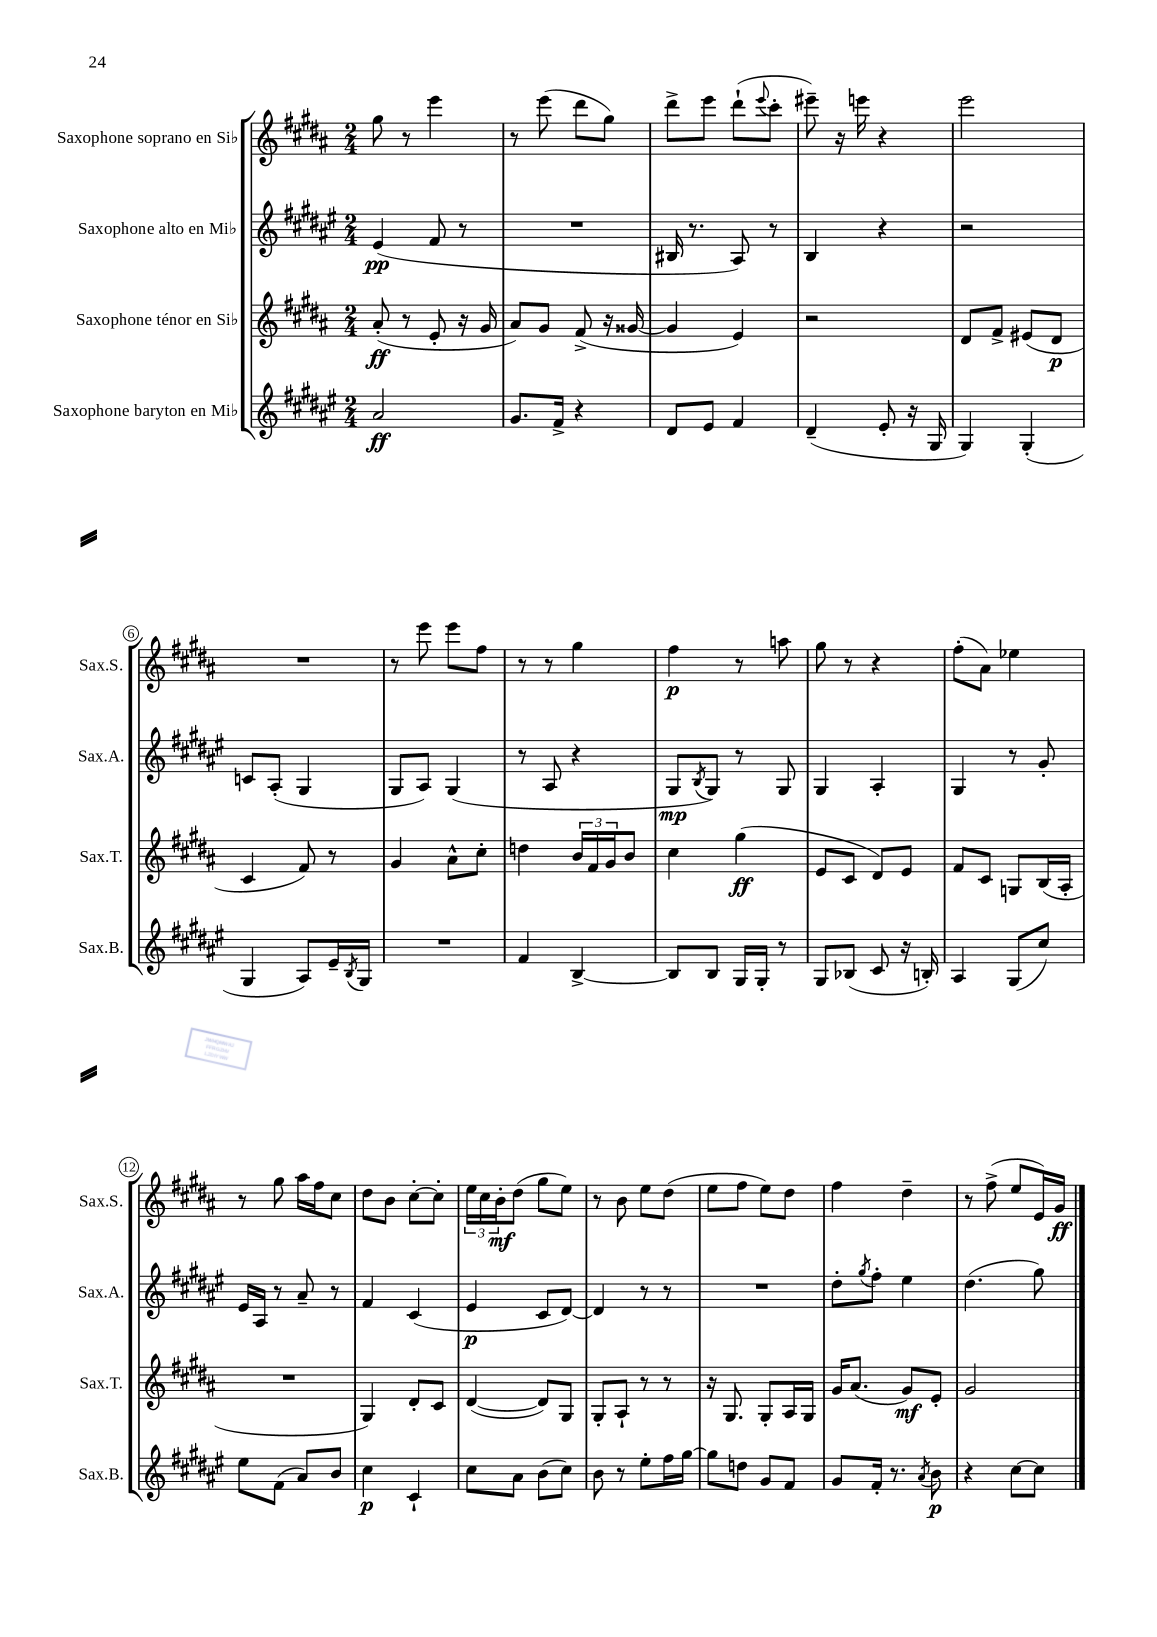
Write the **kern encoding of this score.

**kern	**kern	**kern	**kern
*staff4	*staff3	*staff2	*staff1
*clefG2	*clefG2	*clefG2	*clefG2
*k[f#c#g#d#a#e#]	*k[f#c#g#d#a#]	*k[f#c#g#d#a#e#]	*k[f#c#g#d#a#]
*M2/4	*M2/4	*M2/4	*M2/4
2a#/	(8a#'/	(4e#/	8gg#\
.	8r	.	8r
.	8e'/	8f#/	4eee\
.	16r	8r	.
.	16g#/	.	.
=	=	=	=
8.g#/L	8a#/L)	2r	8r
.	8g#/J	.	(8eee\
16f#^/Jk	.	.	.
4r	(8f#^/	.	8ddd#\L
.	16r	.	8gg#\J)
.	[16g##/	.	.
=	=	=	=
8d#/L	4g##/]	16B#/	8ddd#^\L
.	.	8.r	.
8e#/J	.	.	8eee\J
4f#/	4e/)	8A#/)	(8ddd#`\L
.	.	.	8qqeee/
.	.	8r	8ccc#'\J
=	=	=	=
(4d#~/	2r	4B/	8eee#~\)
.	.	.	16r
.	.	.	16eee\
8e#'/	.	4r	4r
16r	.	.	.
16G#/	.	.	.
=	=	=	=
4G#/)	8d#/L	2r	2eee\
.	8f#^/J	.	.
(4G#'/	(8e#/L	.	.
.	8d#/J	.	.
=	=	=	=
4G#/	4c#/	8c/L	2r
.	.	(8A#'/J	.
8A#/L)	8f#/)	4G#/	.
16e#~/L	8r	.	.
8qB/	.	.	.
16G#/JJ	.	.	.
=	=	=	=
2r	4g#/	8G#/L	8r
.	.	8A#/J)	8eee\
.	8a#^^\L	(4G#/	8eee\L
.	8cc#'\J	.	8ff#\J
=	=	=	=
4f#/	4dd\	8r	8r
.	.	8A#/	8r
[4B^/	24b/LL	4r	4gg#\
.	24f#/	.	.
.	24g#/J	.	.
.	8b/J	.	.
=	=	=	=
8B/]L	4cc#\	8G#/L	4ff#\
.	.	8qB/	.
8B/J	.	8G#/J)	.
16G#/LL	(4gg#\	8r	8r
16G#'/JJ	.	.	.
8r	.	8G#/	8aa\
=	=	=	=
8G#/L	8e/L	4G#/	8gg#\
(8B-/J	8c#/J	.	8r
8c#/	8d#/L)	4A#'/	4r
16r	8e/J	.	.
16B'/)	.	.	.
=	=	=	=
4A#/	8f#/L	4G#/	(8ff#'\L
.	8c#/J	.	8a#\J)
(8G#/L	8G/L	8r	4ee-\
8cc#/J)	(16B/L	8g#'/	.
.	16A#'/JJ	.	.
=	=	=	=
8ee#\L	2r	16e#/LL	8r
.	.	16A#/JJ	.
(8f#\J	.	8r	8gg#\
8a#/L)	.	8a#~/	16aa#\LL
.	.	.	16ff#\J
8b/J	.	8r	8cc#\J
=	=	=	=
4cc#\	4G#/)	4f#/	8dd#\L
.	.	.	8b\J
4c#`/	8d#'/L	(4c#/	[8cc#'\L
.	8c#/J	.	8cc#'\]J
=	=	=	=
8cc#\L	([4d#/	4e#/	24ee\LL
.	.	.	24cc#\
.	.	.	24b'\J
8a#\J	.	.	(8dd#\J
(8b\L	8d#/]L)	8c#/L	8gg#\L
8cc#\J)	8G#/J	[8d#/J)	8ee\J)
=	=	=	=
8b\	8G#'/L	4d#/]	8r
8r	8A#`/J	.	8b\
8ee#'\L	8r	8r	8ee\L
16ff#\L	8r	8r	(8dd#\J
[16gg#\JJ	.	.	.
=	=	=	=
8gg#\]L	16r	2r	8ee\L
.	8.G#/	.	.
8dd\J	.	.	8ff#\J
8g#/L	8G#'/L	.	8ee\L)
8f#/J	16A#/L	.	8dd#\J
.	16G#/JJ	.	.
=	=	=	=
8g#/L	16g#/LK	8dd#'\L	4ff#\
.	(8.a#/J	.	.
.	.	8qgg#/	.
16f#'/Jk	.	8ff#'\J	.
8.r	.	.	.
.	8g#/L)	4ee#\	4dd#~\
8qa#/	.	.	.
8b\	8e'/J	.	.
=	=	=	=
4r	2g#/	(4.dd#\	8r
.	.	.	(8ff#^\
[8cc#\L	.	.	8ee/L
8cc#\]J	.	8gg#\)	16e/L)
.	.	.	16g#/JJ
==	==	==	==
*-	*-	*-	*-
